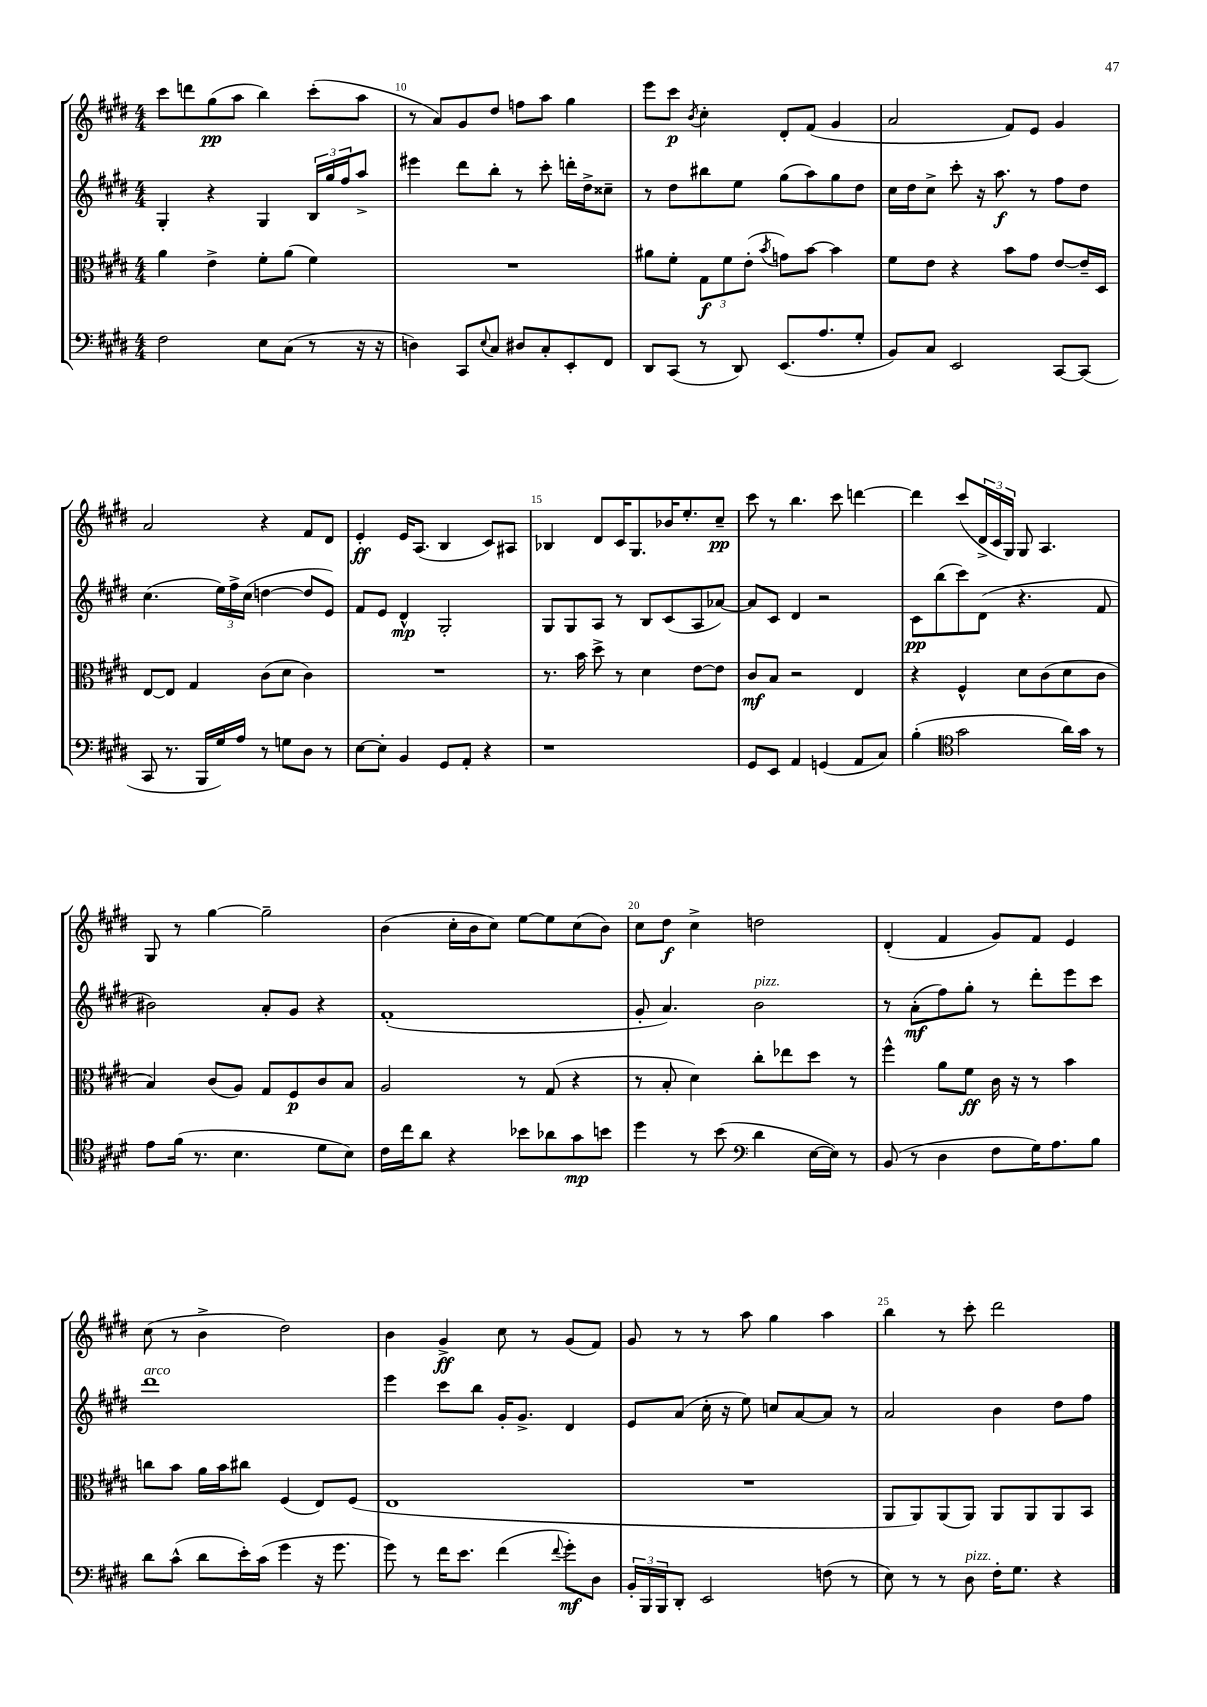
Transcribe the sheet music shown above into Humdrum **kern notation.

**kern	**dynam	**kern	**dynam	**kern	**dynam	**kern	**dynam
*part4	*part4	*part3	*part3	*part2	*part2	*part1	*part1
*staff4	*staff4	*staff3	*staff3	*staff2	*staff2	*staff1	*staff1
*clefF4	*	*clefC3	*	*clefG2	*	*clefG2	*
*k[f#c#g#d#]	*	*k[f#c#g#d#]	*	*k[f#c#g#d#]	*	*k[f#c#g#d#]	*
*M4/4	*	*M4/4	*	*M4/4	*	*M4/4	*
=9	=9	=9	=9	=9	=9	=9	=9
2F#\	.	4a\	.	4G#'/	.	8ccc#\L	.
.	.	.	.	.	.	8dddn\	.
.	.	4e^\	.	4r	.	(8gg#\	pp
.	.	.	.	.	.	8aa\J	.
8E\L	.	8f#'\L	.	4G#/	.	4bb\)	.
(8C#\J	.	(8a\J	.	.	.	.	.
8r	.	4f#\)	.	24B/LL	.	(8ccc#'\L	.
.	.	.	.	24gg#/	.	.	.
.	.	.	.	24ff#/J	.	.	.
16r	.	.	.	8aa^/J	.	8aa\J	.
16r	.	.	.	.	.	.	.
=10	=10	=10	=10	=10	=10	=10	=10
4Dn\)	.	1r	.	4eee#X\	.	8r	.
.	.	.	.	.	.	8a/L)	.
8CC#/L	.	.	.	8ddd#\L	.	8g#/	.
8qqE/	.	.	.	.	.	.	.
8C#/J	.	.	.	8bb'\J	.	8dd#/J	.
8D#X/L	.	.	.	8r	.	8ffn\L	.
8C#'/	.	.	.	8ccc#'\	.	8aa\J	.
8EE'/	.	.	.	16dddn'\LL	.	4gg#\	.
.	.	.	.	16dd#^\J	.	.	.
8FF#/J	.	.	.	8cc##X~\J	.	.	.
=11	=11	=11	=11	=11	=11	=11	=11
8DD#/L	.	8a#X\L	.	8r	.	8eee\L	.
(8CC#/J	.	8f#'\J	.	8dd#\L	.	8ccc#\J	p
.	.	.	.	.	.	8qb/	.
8r	.	12G#\L	f	8bb#X\	.	4cc#'\	.
.	.	12f#\	.	.	.	.	.
8DD#/)	.	.	.	8ee\J	.	.	.
.	.	(12e'\J	.	.	.	.	.
.	.	8qb/	.	.	.	.	.
(8.EE/L	.	8gn\L)	.	(8gg#\L	.	8d#'/L	.
.	.	[8b\J	.	8aa\)	.	(8f#/J	.
8.A/	.	.	.	.	.	.	.
.	.	4b\]	.	8gg#\	.	4g#/	.
8G#'/J	.	.	.	8dd#\J	.	.	.
=12	=12	=12	=12	=12	=12	=12	=12
8BB/L)	.	8f#\L	.	16cc#\LL	.	2a/	.
.	.	.	.	16dd#\J	.	.	.
8C#/J	.	8e\J	.	8cc#^\J	.	.	.
2EE/	.	4r	.	8ccc#'\	.	.	.
.	.	.	.	16r	.	.	.
.	.	.	.	8.aa\	f	.	.
.	.	8b\L	.	.	.	8f#/L)	.
.	.	8g#\J	.	8r	.	8e/J	.
[8CC#/L	.	[8e/L	.	8ff#\L	.	4g#/	.
(8CC#/J]	.	16e~/L]	.	8dd#\J	.	.	.
.	.	16D#/JJ	.	.	.	.	.
!!LO:LB:g=z
=13	=13	=13	=13	=13	=13	=13	=13
8CC#/	.	[8E/L	.	(4.cc#\	.	2a/	.
8.r	.	8E/J]	.	.	.	.	.
.	.	4G#/	.	.	.	.	.
16BBB/LL	.	.	.	.	.	.	.
16G#/)	.	.	.	24ee\LL)	.	.	.
.	.	.	.	24ff#^\	.	.	.
16A/JJ	.	.	.	.	.	.	.
.	.	.	.	(24cc#\JJ	.	.	.
8r	.	(8c#\L	.	[4ddn\	.	4r	.
8Gn\L	.	8d#\J	.	.	.	.	.
8D#\J	.	4c#\)	.	8dd/L]	.	8f#/L	.
8r	.	.	.	8e/J)	.	8d#/J	.
=14	=14	=14	=14	=14	=14	=14	=14
[8E\L	.	1r	.	8f#/L	.	4e'/	ff
8E'\J]	.	.	.	8e/J	.	.	.
4BB/	.	.	.	4d#^^/	mp	16e/KL	.
.	.	.	.	.	.	(8.A/J	.
8GG#/L	.	.	.	2G#'/	.	4B/	.
8AA'/J	.	.	.	.	.	.	.
4r	.	.	.	.	.	8c#/L)	.
.	.	.	.	.	.	8A#X/J	.
=15	=15	=15	=15	=15	=15	=15	=15
1r	.	8.r	.	8G#/L	.	4B-X/	.
.	.	.	.	8G#/	.	.	.
.	.	16b\	.	.	.	.	.
.	.	8dd#^\	.	8A/J	.	8d#/L	.
.	.	8r	.	8r	.	16c#/K	.
.	.	.	.	.	.	8.G#/	.
.	.	4d#\	.	8B/L	.	.	.
.	.	.	.	(8c#/	.	16b-X/K	.
.	.	.	.	.	.	8.ee'/	.
.	.	[8e\L	.	8A/	.	.	.
.	.	8e\J]	.	[8a-X/J)	.	8cc#~/J	pp
=16	=16	=16	=16	=16	=16	=16	=16
8GG#/L	.	8c#/L	mf	8a-/L]	.	8ccc#\	.
8EE/J	.	8B/J	.	8c#/J	.	8r	.
4AA/	.	2r	.	4d#/	.	4.bb\	.
(4GGn/	.	.	.	2r	.	.	.
.	.	.	.	.	.	8ccc#\	.
8AA/L	.	4E/	.	.	.	[4dddn\	.
8C#/J)	.	.	.	.	.	.	.
=17	=17	=17	=17	=17	=17	=17	=17
(4B'\	.	4r	.	8c#\L	pp	4ddd\]	.
.	.	.	.	(8bb\	.	.	.
*clefC4	*	*	*	*	*	*	*
2g#\	.	4F#^^/	.	8ccc#\)	.	(8ccc#/L	.
.	.	.	.	(8d#\J	.	24d#^/L	.
.	.	.	.	.	.	24c#/	.
.	.	.	.	.	.	24G#/JJ)	.
.	.	8d#\L	.	4.r	.	8G#/	.
.	.	(8c#\	.	.	.	4.A/	.
16a\LL)	.	8d#\	.	.	.	.	.
16g#\JJ	.	.	.	.	.	.	.
8r	.	8c#\J	.	8f#/	.	.	.
!!LO:LB:g=z
=18	=18	=18	=18	=18	=18	=18	=18
8e\L	.	4B/)	.	2b#X\)	.	8G#/	.
(16f#\Jk	.	.	.	.	.	8r	.
8.r	.	.	.	.	.	.	.
.	.	(8c#/L	.	.	.	[4gg#\	.
4.B\	.	8A/J)	.	.	.	.	.
.	.	8G#/L	.	8a'/L	.	2gg#~\]	.
.	.	8F#/	p	8g#/J	.	.	.
8d#\L	.	8c#/	.	4r	.	.	.
8B\J)	.	8B/J	.	.	.	.	.
=19	=19	=19	=19	=19	=19	=19	=19
16c#\LL	.	2A/	.	(1f#'	.	(4b\	.
16cc#\J	.	.	.	.	.	.	.
8a\J	.	.	.	.	.	.	.
4r	.	.	.	.	.	16cc#'\LL	.
.	.	.	.	.	.	16b\J	.
.	.	.	.	.	.	8cc#\J)	.
8b-X\L	.	8r	.	.	.	[8ee\L	.
8a-X\	.	(8G#/	.	.	.	8ee\]	.
8g#\	mp	4r	.	.	.	(8cc#\	.
8bn\J	.	.	.	.	.	8b\J)	.
=20	=20	=20	=20	=20	=20	=20	=20
4dd#\	.	8r	.	8g#'/	.	8cc#\L	.
.	.	8B'/	.	4.a/)	.	8dd#\J	f
8r	.	4d#\)	.	.	.	4cc#^\	.
(8b\	.	.	.	.	.	.	.
*clefF4	*	*	*	*	*	*	*
!	!	!	!	!LO:TX:a:i:t=pizz.	!	!	!
4d#\	.	8cc#'\L	.	2b\	.	2ddn\	.
.	.	8ee-X\	.	.	.	.	.
[16E\LL	.	8dd#\J	.	.	.	.	.
16E\JJ])	.	.	.	.	.	.	.
8r	.	8r	.	.	.	.	.
=21	=21	=21	=21	=21	=21	=21	=21
(8BB/	.	4ff#^^\	.	8r	.	(4d#'/	.
8r	.	.	.	(8a'\L	mf	.	.
4D#\	.	8a\L	.	8ff#\)	.	4f#/	.
.	.	8f#\J	ff	8gg#'\J	.	.	.
8F#\L	.	16c#\	.	8r	.	8g#/L)	.
.	.	16r	.	.	.	.	.
16G#\K)	.	8r	.	8ddd#'\L	.	8f#/J	.
8.A\	.	.	.	.	.	.	.
.	.	4b\	.	8eee\	.	4e/	.
8B\J	.	.	.	8ccc#\J	.	.	.
!!LO:LB:g=z
=22	=22	=22	=22	=22	=22	=22	=22
!	!	!	!	!LO:TX:a:i:t=arco	!	!	!
8d#\L	.	8ccn\L	.	1ddd#	.	(8cc#\	.
(8c#^^\J	.	8b\J	.	.	.	8r	.
8d#\L	.	16a\LL	.	.	.	4b^\	.
.	.	16b\J	.	.	.	.	.
16e'\L)	.	8cc#X\J	.	.	.	.	.
(16c#\JJ	.	.	.	.	.	.	.
4g#\	.	(4F#/	.	.	.	2dd#\)	.
16r	.	8E/L)	.	.	.	.	.
8.g#\	.	.	.	.	.	.	.
.	.	(8F#/J	.	.	.	.	.
=23	=23	=23	=23	=23	=23	=23	=23
8g#\)	.	1E	.	4eee\	.	4b\	.
8r	.	.	.	.	.	.	.
16f#\KL	.	.	.	8ccc#\L	.	4g#^/	ff
8.e\J	.	.	.	.	.	.	.
.	.	.	.	8bb\J	.	.	.
(4f#\	.	.	.	16g#'/KL	.	8cc#\	.
.	.	.	.	8.g#^/J	.	.	.
.	.	.	.	.	.	8r	.
8qqf#/	.	.	.	.	.	.	.
8g#'\L)	mf	.	.	4d#/	.	(8g#/L	.
8D#\J	.	.	.	.	.	8f#/J)	.
=24	=24	=24	=24	=24	=24	=24	=24
24BB'/LL	.	1r	.	8e/L	.	8g#/	.
24BBB/	.	.	.	.	.	.	.
24BBB/J	.	.	.	.	.	.	.
8DD#'/J	.	.	.	(8a/J	.	8r	.
2EE/	.	.	.	16cc#'\	.	8r	.
.	.	.	.	16r	.	.	.
.	.	.	.	8ee\)	.	8aa\	.
.	.	.	.	8ccn/L	.	4gg#\	.
.	.	.	.	[8a/	.	.	.
(8Fn\	.	.	.	8a/J]	.	4aa\	.
8r	.	.	.	8r	.	.	.
=25	=25	=25	=25	=25	=25	=25	=25
8E\)	.	8AA/L	.	2a/	.	4bb\	.
8r	.	8AA/)	.	.	.	.	.
8r	.	(8AA/	.	.	.	8r	.
!LO:TX:a:i:t=pizz.	!	!	!	!	!	!	!
8D#\	.	8AA/J)	.	.	.	8ccc#'\	.
16F#'\KL	.	8AA/L	.	4b\	.	2ddd#\	.
8.G#\J	.	.	.	.	.	.	.
.	.	8AA/	.	.	.	.	.
4r	.	8AA/	.	8dd#\L	.	.	.
.	.	8BB/J	.	8ff#\J	.	.	.
==	==	==	==	==	==	==	==
*-	*-	*-	*-	*-	*-	*-	*-
